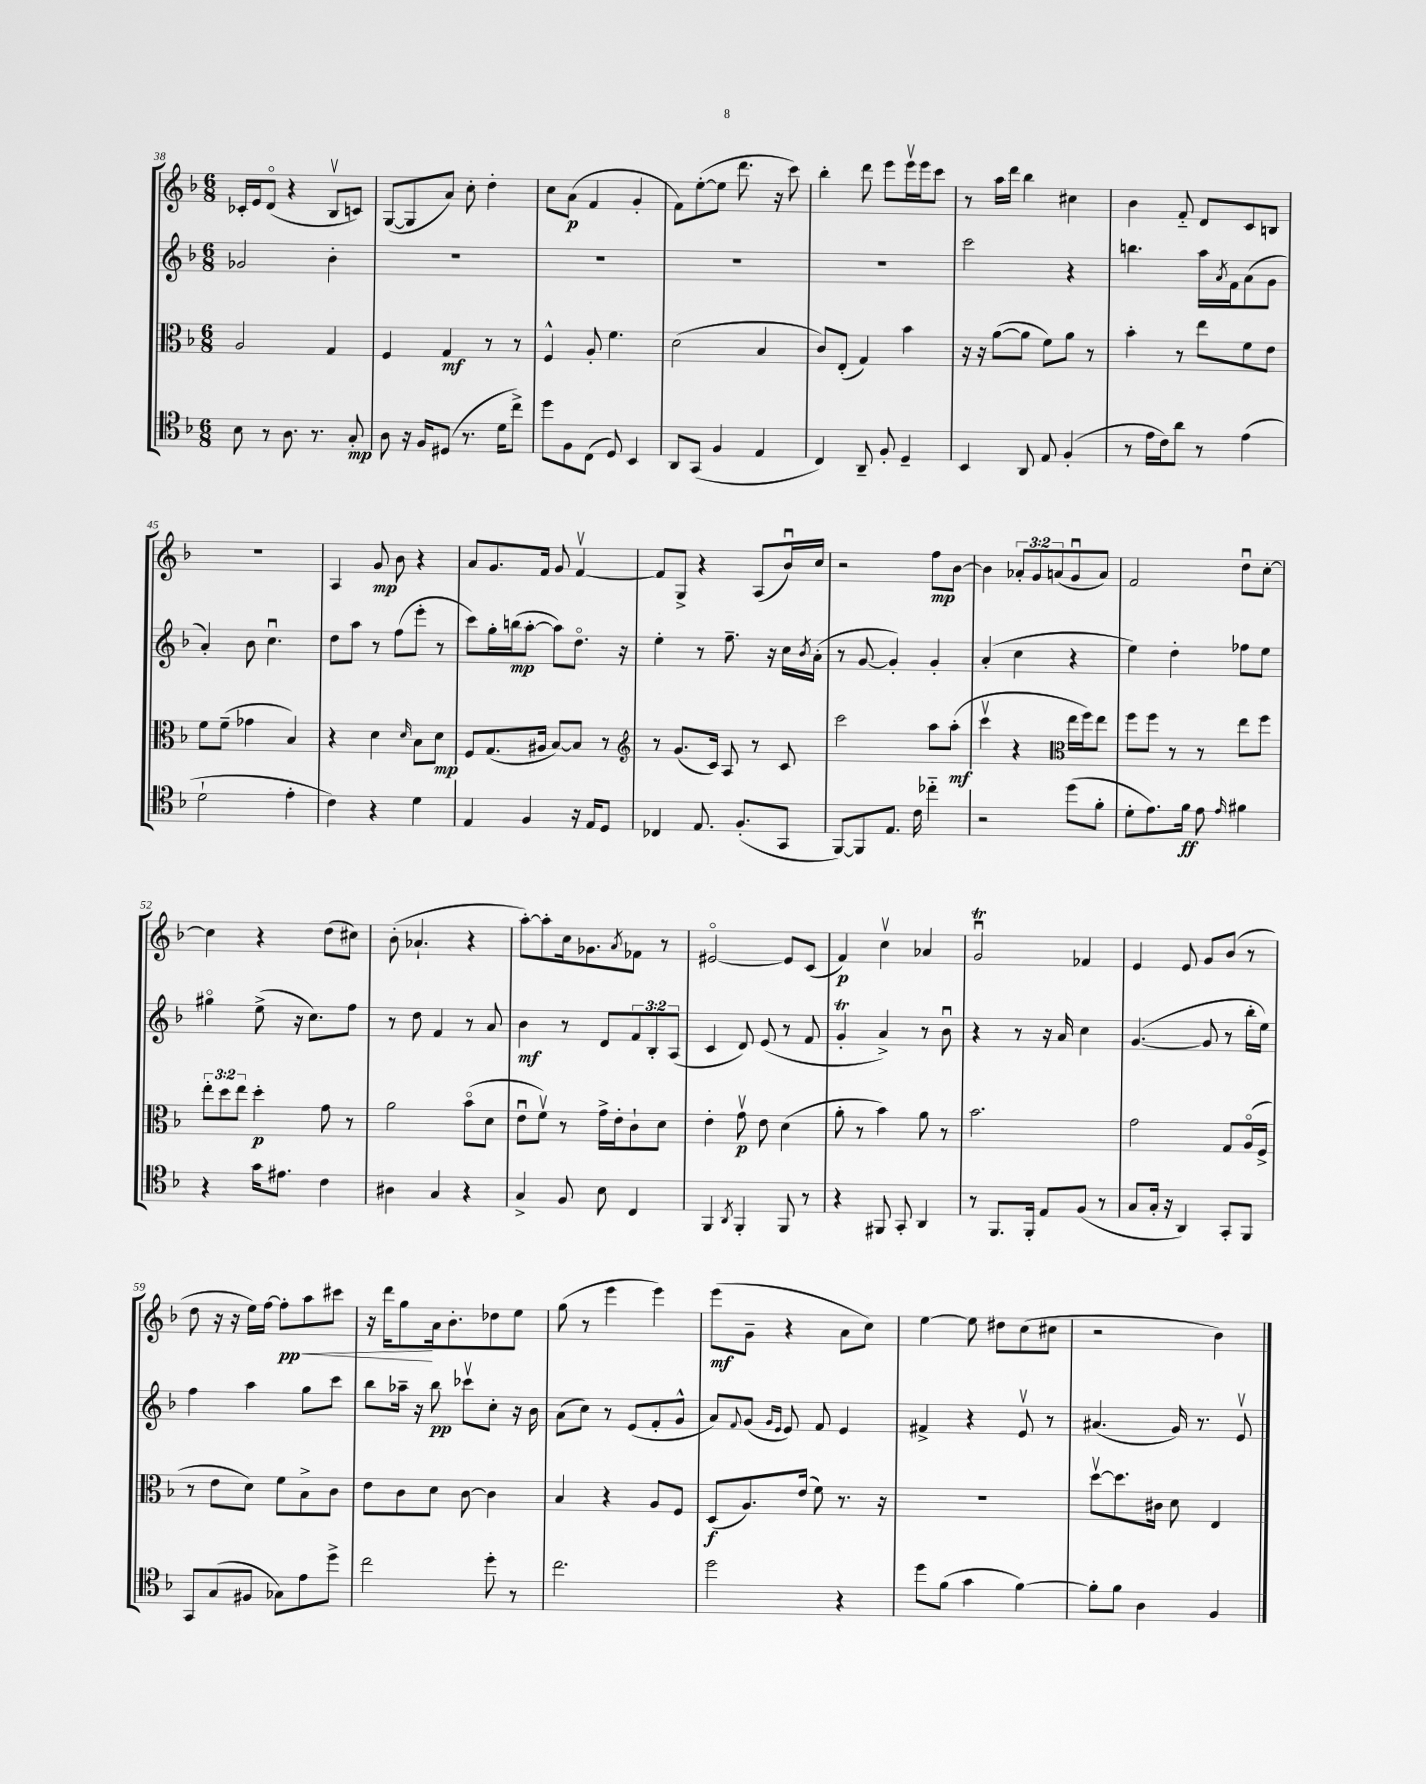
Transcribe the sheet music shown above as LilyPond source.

<<
\new StaffGroup <<
\new Staff = "s0" {
    \clef treble \key f \major \numericTimeSignature \time 6/8 \override Staff.TupletNumber.text = #tuplet-number::calc-fraction-text
    ces'16-. e'16 d'8\flageolet( r4 bes8\upbow c'8) |
    g8~( g8 a'8) c''8-. d''4-. |
    c''8 a'8\p( f'4 g'4-. |
    f'8) e''8~-.( e''8 d'''8. r16 c'''8) |
    bes''4-. d'''8 e'''8 e'''16\upbow e'''16 c'''8 |
    r8 a''16 d'''16 bes''4 cis''4 |
    bes'4 f'8-_ d'8 c'8 b8 |
    R2. |
    a4 g'8\mp bes'8 r4 |
    a'8 g'8. f'16 g'8 f'4~\upbow |
    f'8 g8-> r4 a8( bes'16\downbow) c''16 |
    r2 f''8\mp bes'8~ |
    bes'4 \tuplet 3/2 { aes'8-. g'8 a'8( } g'8\downbow a'8) |
    f'2 d''8\downbow c''8~-. |
    c''4 r4 d''8( cis''8) |
    bes'8-.( aes'4.-! r4 |
    a''8~-.) a''8-. c''16 ges'8. \acciaccatura { a'8 } fes'8 r8 |
    eis'2~\flageolet eis'8 c'8( |
    f'4\p) c''4\upbow aes'4 |
    g'2\downbow\trill fes'4 |
    e'4 e'8 g'8 bes'8( r8 |
    d''8 r16 r16 e''16) f''16~ f''8-.\pp\< a''8 cis'''8 |
    r16 d'''16 g''8\! a'16 bes'8.-. des''8 e''8 |
    g''8( r8 e'''4 e'''4) |
    e'''8\mf( g'8-- r4 a'8 c''8) |
    e''4~ e''8 dis''8 c''8( cis''8 |
    r2 bes'4) \bar "|." |
}
\new Staff = "s1" {
    \clef treble \key f \major \numericTimeSignature \time 6/8 \override Staff.TupletNumber.text = #tuplet-number::calc-fraction-text
    ges'2 bes'4-. |
    R2. |
    R2. |
    R2. |
    R2. |
    c'''2 r4 |
    b''4. a''16 \acciaccatura { a'8 } f'16 a'8( g'8 |
    a'4-.) bes'8 c''4.\downbow |
    d''8 a''8 r8 f''8( e'''8-. r8 |
    c'''8) g''16-. b''16\mp( a''8~-. a''8) d''8.\flageolet r16 |
    e''4-. r8 f''8.-- r16 c''16 \acciaccatura { bes'8 } a'16-.( |
    r8 g'8~ g'4-.) g'4-. |
    a'4-.( c''4 r4 |
    e''4) d''4-. fes''8 e''8 |
    gis''4\flageolet e''8->( r16 c''8.) f''8 |
    r8 d''8 f'4 r8 a'8 |
    bes'4\mf r8 d'8 \tuplet 3/2 { f'8 bes8-. a8( } |
    c'4 d'8) e'8( r8 f'8 |
    g'4-.\trill a'4->) r8 bes'8\downbow |
    r4 r8 r16 a'16 c''4 |
    g'4.~( g'8 r8 bes''16-. e''16) |
    f''4 a''4 g''8 c'''8 |
    bes''8 aes''16-- r16 bes''8\pp ces'''8\upbow c''8-. r16 bes'16 |
    a'8( c''8) r8 e'8( f'8-. g'8-^ |
    a'8) \appoggiatura { f'8 } g'8( \grace { g'16 e'16 } e'8) f'8 e'4 |
    fis'4-> r4 e'8\upbow r8 |
    ais'4.( g'16) r8. e'8\upbow \bar "|." |
}
\new Staff = "s2" {
    \clef alto \key f \major \numericTimeSignature \time 6/8 \override Staff.TupletNumber.text = #tuplet-number::calc-fraction-text
    a2 g4 |
    f4 g4\mf r8 r8 |
    f4-^ a8-. f'4. |
    d'2( bes4 |
    c'8) e8-.( g4) bes'4 |
    r16 r16 a'8~( a'8 f'8) a'8 r8 |
    bes'4-. r8 e''8 f'8 e'8 |
    f'8 f'8--( ges'4 bes4) |
    r4 d'4 \grace { d'16 } bes8 d'8\mp |
    f8 g8.( ais16 bes8~) bes8 r8 |
    \clef treble r8 g'8.( c'16) a8 r8 c'8 |
    c'''2 a''8 a''8-.\mf( |
    c'''4\upbow r4 \clef alto e''16 f''16) e''8 |
    f''8 f''8 r8 r8 e''8 f''8 |
    \tuplet 3/2 { e''8-. d''8 e''8 } d''4-.\p g'8 r8 |
    a'2 bes'8\flageolet( d'8 |
    e'8\downbow f'8\upbow) r8 g'16-> e'16-. c'8-! d'8 |
    e'4-. g'8\upbow\p e'8 d'4( |
    a'8-. r8 bes'4) a'8 r8 |
    bes'2. |
    g'2 g8 a16\flageolet( f16-> |
    r8 e'8 d'8) f'8 bes8-> c'8 |
    e'8 c'8 d'8 c'8~ c'4 |
    bes4 r4 a8 f8 |
    d8\f( a8.) e'16( f'8) r8. r16 |
    R2. |
    d''8~\upbow d''8. cis'16 d'8 e4 \bar "|." |
}
\new Staff = "s3" {
    \clef tenor \key f \major \numericTimeSignature \time 6/8
    bes8 r8 a8. r8. g8-.\mp |
    a8 r16 f16 dis8( r8. d'16 c''8->) |
    d''8 f8 c8( d8) bes,4 |
    a,8 g,8( f4 e4 |
    c4) a,8-- f8-. d4-- |
    bes,4 a,8 e8 f4-.( |
    r8 e'16 c'16) a'8 r8 e'4( |
    d'2-! e'4-. |
    c'4) r4 d'4 |
    e4 f4 r16 e16 d8 |
    ces4 e8. f8.-.( g,8 |
    f,8~) f,8 e8. c'16 ces''4-_ |
    r2 d''8( f'8-. |
    d'8-. e'8.) f'16\ff e'8 \grace { e'16 } fis'4 |
    r4 g'16 eis'8. c'4 |
    ais4 g4 r4 |
    g4-> f8 bes8 c4 |
    f,4 \acciaccatura { a,8 } f,4-. f,8 r8 |
    r4 fis,8 g,8-. a,4 |
    r8 f,8. f,16-. e8 f8( r8 |
    g8 g16-. r16 a,4) g,8-. f,8 |
    g,8 g8( fis8 ges8) e'8 d''8-> |
    c''2 d''8-. r8 |
    c''2. |
    d''2 r4 |
    d''8 f'8( g'4 f'4~) |
    f'8-. f'8 a4 f4 \bar "|." |
}
>>
>>
\layout { \context { \Score currentBarNumber = #38 } }
